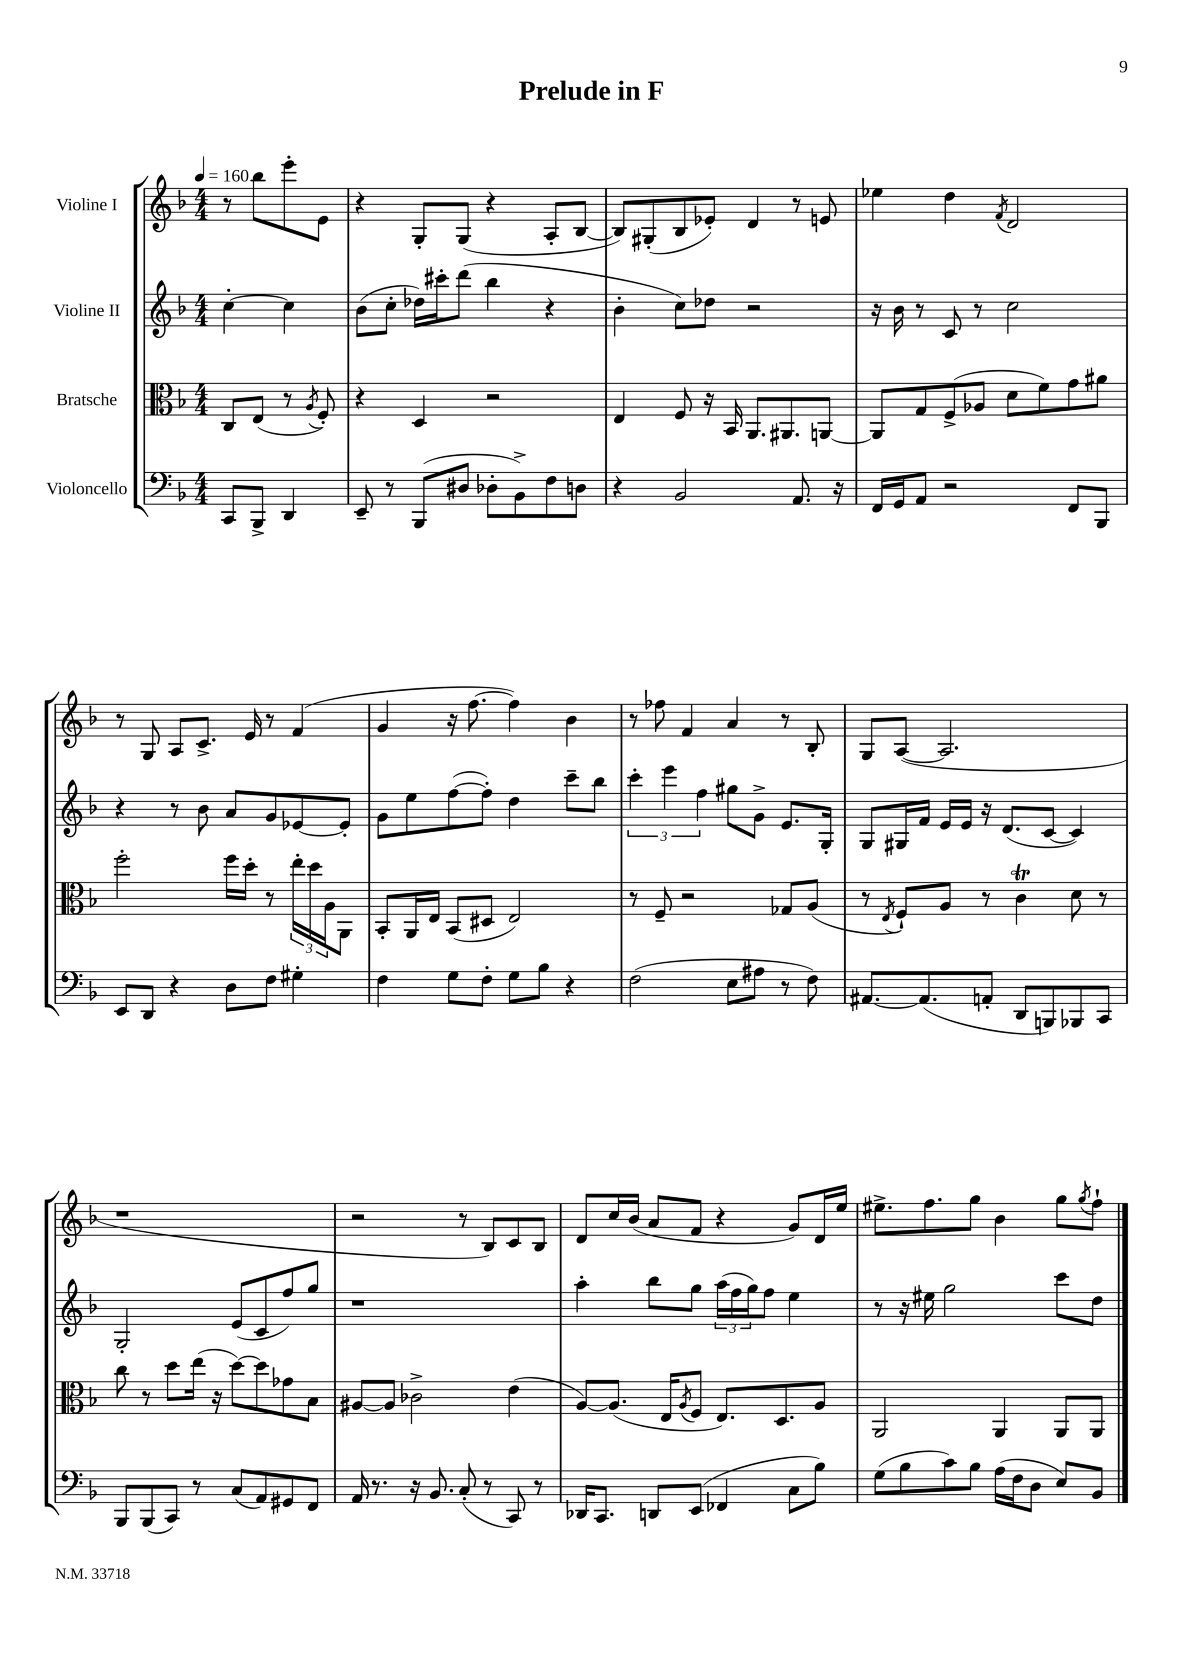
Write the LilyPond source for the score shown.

\header { title = "Prelude in F" }
<<
\new StaffGroup <<
\new Staff = "s0" \with { instrumentName = "Violine I" } {
    \clef treble \key f \major \numericTimeSignature \time 4/4 \partial 2 \tempo 4 = 160
    r8 bes''8 e'''8-. e'8 |
    r4 g8-. g8( r4 a8-. bes8~ |
    bes8) gis8-.( bes8 ees'8-.) d'4 r8 e'8 |
    ees''4 d''4 \acciaccatura { f'8 } d'2 |
    r8 g8 a8 c'8.-> e'16 r8 f'4( |
    g'4 r16 f''8.~ f''4) bes'4 |
    r8 fes''8 f'4 a'4 r8 bes8-. |
    g8 a8~( a2. |
    r1 |
    r2 r8 bes8) c'8 bes8 |
    d'8 c''16 bes'16( a'8 f'8 r4 g'8) d'16 e''16 |
    eis''8.-> f''8. g''8 bes'4 g''8 \acciaccatura { g''8 } f''8-! \bar "|." |
}
\new Staff = "s1" \with { instrumentName = "Violine II" } {
    \clef treble \key f \major \numericTimeSignature \time 4/4 \partial 2
    c''4~-. c''4 |
    bes'8( c''8-. des''16) cis'''16-. d'''8( bes''4 r4 |
    bes'4-. c''8) des''8 r2 |
    r16 bes'16 r8 c'8 r8 c''2 |
    r4 r8 bes'8 a'8 g'8 ees'8~ ees'8-. |
    g'8 e''8 f''8~( f''8-.) d''4 c'''8-- bes''8 |
    \tuplet 3/2 { c'''4-. e'''4 f''4 } gis''8 g'8-> e'8. g16-. |
    g8 gis16 f'16 e'16 e'16 r16 d'8.( c'8~ c'4) |
    g2-. e'8( c'8 f''8) g''8 |
    r1 |
    a''4-. bes''8 g''8 \tuplet 3/2 { a''16( f''16 g''16) } f''8 e''4 |
    r8 r16 eis''16 g''2 c'''8 d''8 \bar "|." |
}
\new Staff = "s2" \with { instrumentName = "Bratsche" } {
    \clef alto \key f \major \numericTimeSignature \time 4/4 \partial 2
    c8 e8( r8 \acciaccatura { a8 } f8-.) |
    r4 d4 r2 |
    e4 f8 r16 bes,16 a,8. ais,8. a,8~ |
    a,8 g8 f8->( aes8 d'8 f'8) g'8 ais'8 |
    f''2-. f''16 d''16-. r8 \tuplet 3/2 { e''16-. d''16 a16 } a,8 |
    bes,8-. a,16 e16 bes,8( dis8 e2) |
    r8 f8-- r2 ges8 a8( |
    r8 \acciaccatura { e8 } f8-!) a8 r8 c'4\trill d'8 r8 |
    c''8 r8 d''8 e''16( r16 d''8~) d''8 ges'8 bes8 |
    ais8~ ais8 ces'2-> e'4( |
    a8~) a8.( e16 \acciaccatura { a8 } f8 e8.) d8. a8 |
    a,2 a,4 a,8 a,8 \bar "|." |
}
\new Staff = "s3" \with { instrumentName = "Violoncello" } {
    \clef bass \key f \major \numericTimeSignature \time 4/4 \partial 2
    c,8 bes,,8-> d,4 |
    e,8-- r8 bes,,8( dis8 des8-. bes,8->) f8 d8 |
    r4 bes,2 a,8. r16 |
    f,16 g,16 a,8 r2 f,8 bes,,8 |
    e,8 d,8 r4 d8 f8 gis4-. |
    f4 g8 f8-. g8 bes8 r4 |
    f2( e8 ais8 r8 f8) |
    ais,8.~ ais,8.( a,8-. d,8 b,,8) bes,,8 c,8 |
    bes,,8 bes,,8( c,8) r8 c8( a,8) gis,8 f,8 |
    a,16 r8. r16 bes,8. c8-.( r8 c,8) r8 |
    des,16 c,8. d,8 e,8( fes,4 c8 bes8) |
    g8( bes8 c'8) bes8 a16( f16 d8 e8) bes,8 \bar "|." |
}
>>
>>
\layout { \context { \Score \remove "Bar_number_engraver" } }
